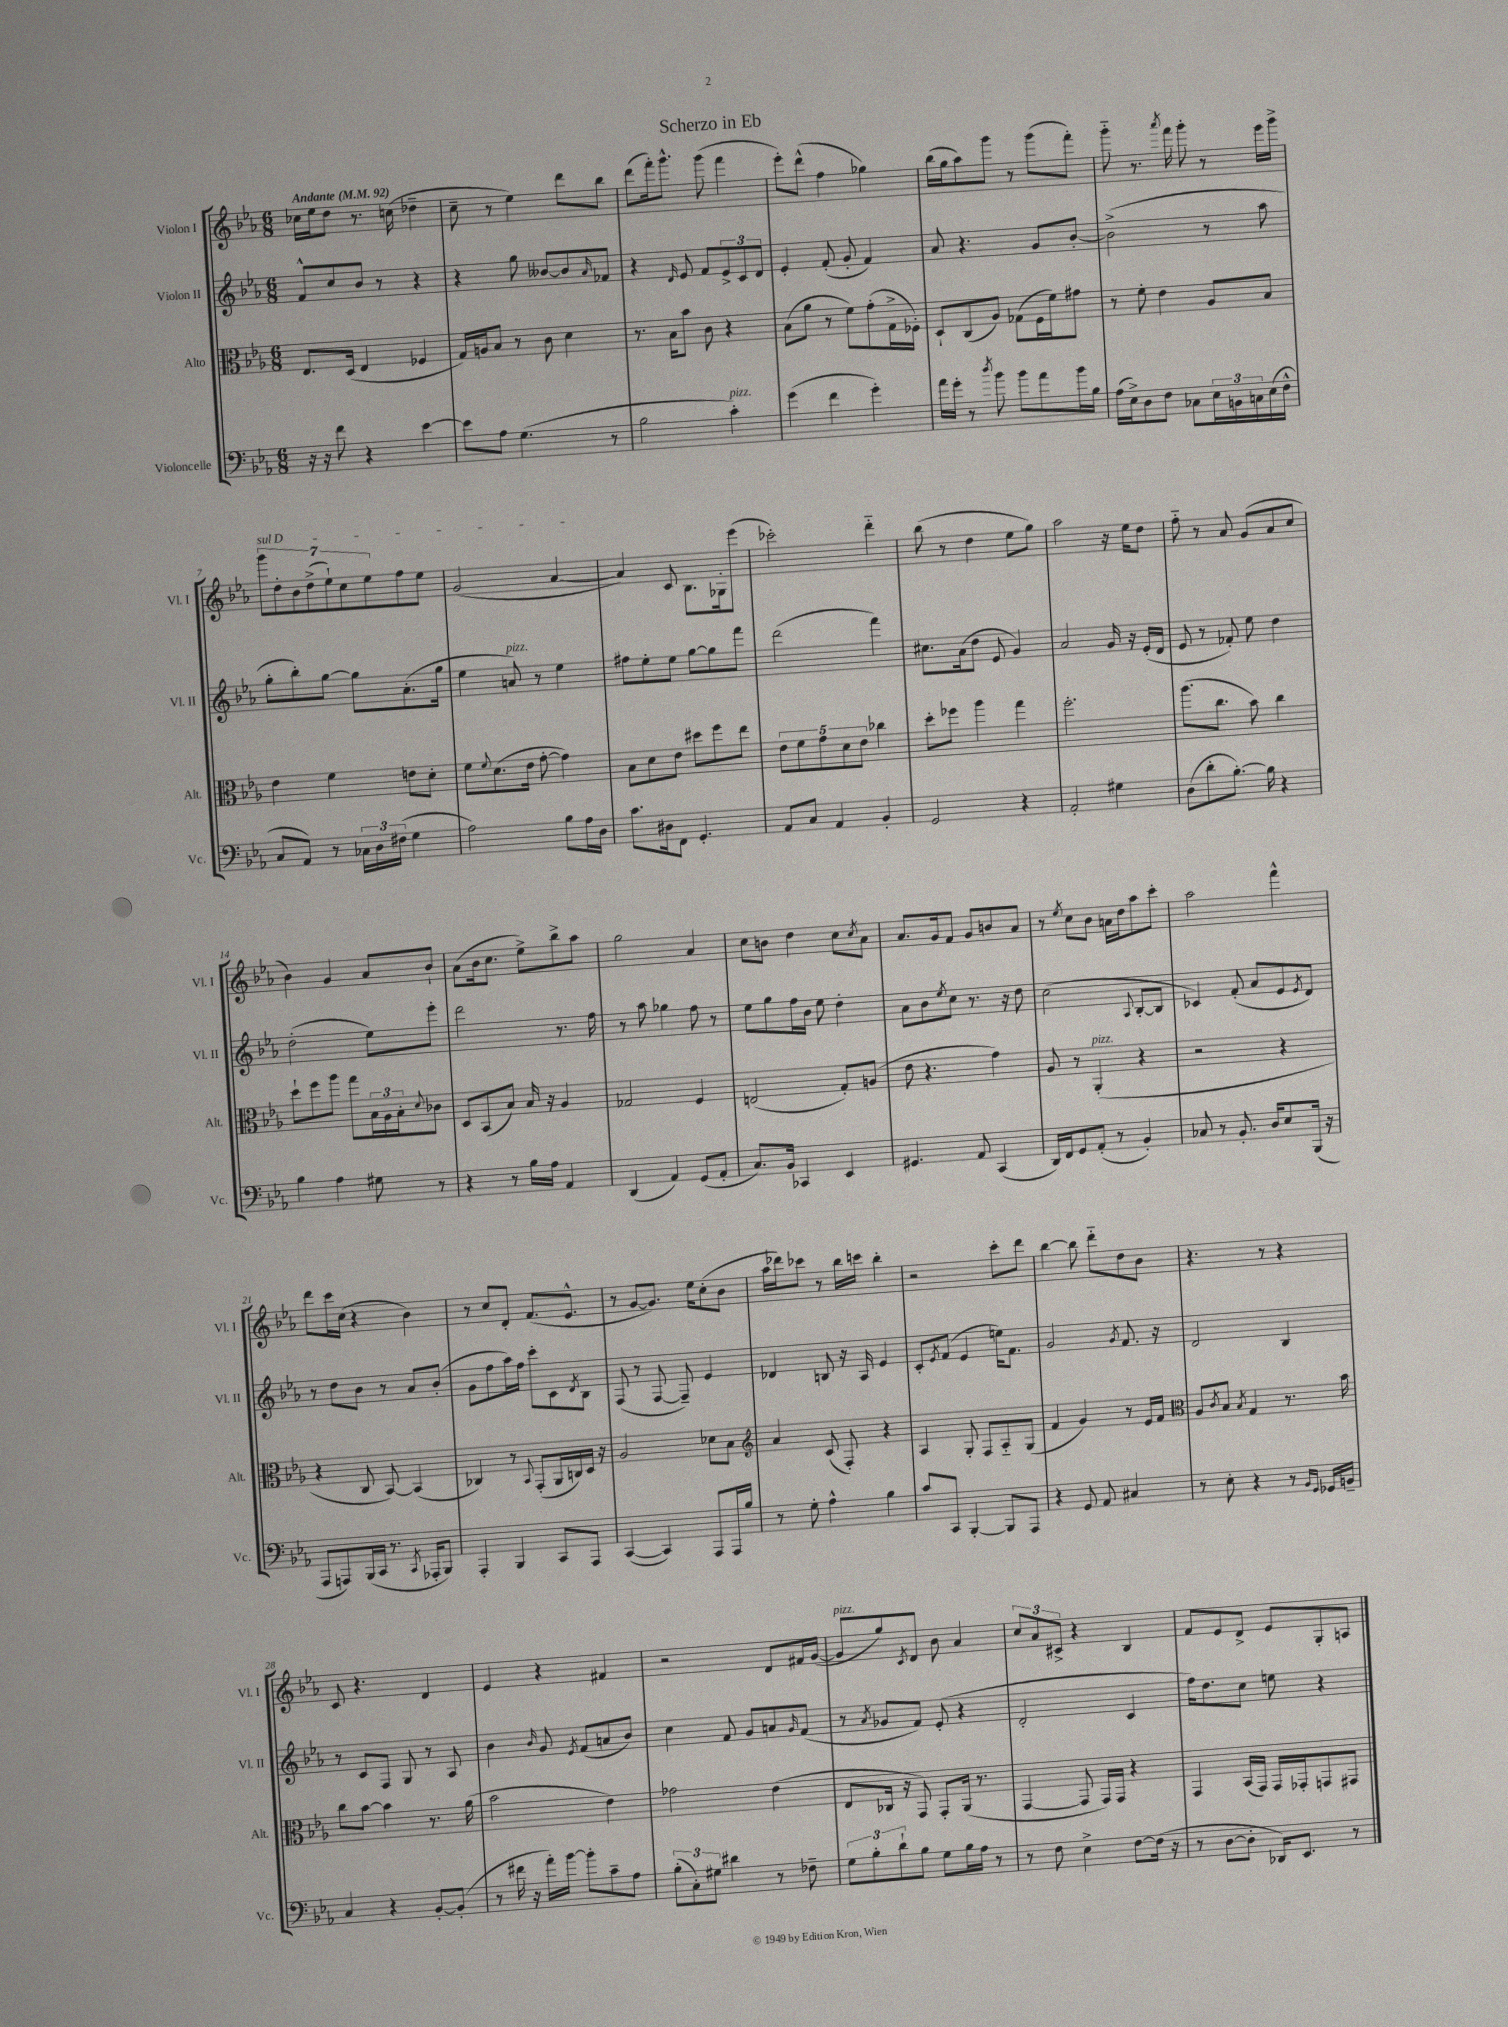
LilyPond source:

\header { title = "Scherzo in Eb" }
<<
\new StaffGroup <<
\new Staff = "s0" \with { instrumentName = "Violon I" shortInstrumentName = "Vl. I" } {
    \clef treble \key ees \major \numericTimeSignature \time 6/8 \tempo "Andante" 4 = 92
    ces''16 ees''16 d''8 r8. c''16( des''4-- |
    c''8-- r8 ees''4) d'''8 bes''8 |
    d'''8( f'''16-.) g'''8.-^ g'''8( f'''4 |
    ees'''8-.) d'''8-^( f''4 ges''4) |
    bes''16( g''16 aes''8) g'''8 r8 g'''8( f'''8-.) |
    g'''8-_ r8. \acciaccatura { aes'''8 } f'''16 g'''8-. r8 ees'''16 g'''16-> |
    \tuplet 7/4 { \once \override TextSpanner.bound-details.left.text = \markup { \italic "sul D" } g'''8\startTextSpan d''8-. bes'8 d''8->( ees''8-!) c''8 ees''8 } f''8 ees''8 |
    g'2( aes'4~\stopTextSpan |
    aes'4) c'8 bes8. ges16-. ees'''8( |
    ces'''2-.) d'''4-_ |
    bes''8( r8 d''4 ees''8 g''8) |
    aes''2 r16 ees''16 d''8 |
    f''8-_ r8 aes'8 g'8( aes'8 c''8 |
    bes'4) g'4 aes'8 bes'8-! |
    aes'8( bes'16 c''8. ees''8->) bes''8-> aes''8 |
    g''2 aes'4 |
    c''8 b'8 d''4 c''8 \acciaccatura { c''8 } aes'8 |
    aes'8. g'16 f'8 g'8 b'8 aes'8 |
    r8 \acciaccatura { ees''8 } c''8 bes'8 a'16 d''16 aes''8 c'''8-. |
    aes''2 f'''4-^ |
    d'''8 c'''16 c''16( r4 bes'4) |
    r8 c''8 d'8-. f'8.( ees'8.-^ |
    r8 g'8~ g'8.) ees''16 c''8-.( bes'8 |
    aes''16 des'''16) ces'''8 r8 bes''16 c'''16 bes''4-. |
    r2 c'''8-. d'''8 |
    bes''4~ bes''8 d'''8-_ d''8 bes'8 |
    r4. r8 r4 |
    c'8 r4. d'4 |
    ees'4 r4 fis'4 |
    r2 d'8 fis'16 g'16~( |
    g'8^\markup { \italic "pizz." } g''8) \acciaccatura { c'8 } d'8 bes'8 aes'4 |
    \tuplet 3/2 { c''8 aes'8 cis'8-> } r4 bes4 |
    f'8 ees'8 d'8-> ees'8 g8-. a8 \bar "|." |
}
\new Staff = "s1" \with { instrumentName = "Violon II" shortInstrumentName = "Vl. II" } {
    \clef treble \key ees \major \numericTimeSignature \time 6/8
    f'8-^ c''8 bes'8 r8 r4 |
    r4 g''8 beses'8~ beses'8 \grace { aes'16 } fes'8 |
    r4 \grace { d'16 } ees'8 f'8 \tuplet 3/2 { ees'8-> c'8 d'8 } |
    ees'4-. f'8-.( g'8-. f'4) |
    aes'8 r4. g'8 bes'8~-. |
    bes'2->( r8 aes''8 |
    g''8-. bes''8-.) g''8~ g''8 aes'8.-.( g''16 |
    ees''4 a'8^\markup { \italic "pizz." }) r8 ees''4 |
    fis''8 ees''8-. ees''8 g''8~ g''8 f'''8 |
    d'''2( f'''4) |
    cis''8. aes'16( d''8 ees'8 g'4) |
    aes'2 g'16 r16 ees'16-.( d'16 |
    ees'8 r8 fes'8-.) ees''8 d''4 |
    d''2-.( ees''8) ees'''8-. |
    d'''2 r8. f''16 |
    r8 aes''8 ges''4 f''8 r8 |
    ees''8 g''8 f''16 bes'16 ees''8 d''4-. |
    aes'8 bes'8 \acciaccatura { ees''8 } c''8 r8. r16 d''8 |
    c''2( \appoggiatura { aes8 } bes8~-. bes8 |
    ces'4) f'8-.( aes'8 ees'8 \acciaccatura { ees'8 } d'8) |
    r8 d''8 bes'8 r8 aes'8 bes'8-.( |
    g'8 f''8 aes''16) f''16 c'''8-. c'8 \acciaccatura { d'8 } bes8 |
    f8( r8 f8~ f8--) ees'4 |
    des'4 b8 r16 aes16 ees'4 |
    c'8-. \acciaccatura { ees'8 } f'8( ees'4 e''16) f'8. |
    g'2 \acciaccatura { g'8 } f'8. r16 |
    d'2 bes4 |
    r8 c'8 f8 g8 r8 aes8 |
    bes'4 \grace { bes'16 } g'8 \acciaccatura { ees'8 } f'8( a'8 bes'8) |
    c''4 f'8 g'8 a'8 \grace { g'16 } f'8( |
    r8 \acciaccatura { aes'8 } ges'8 f'8) ees'8-.( r4 |
    d'2-. c'4 |
    f''16) d''8. c''8 e''8 r4 \bar "|." |
}
\new Staff = "s2" \with { instrumentName = "Alto" shortInstrumentName = "Alt." } {
    \clef alto \key ees \major \numericTimeSignature \time 6/8
    ees8. d16( ees4 fes4 |
    g16) a16 bes8 r8 c'8 d'4 |
    r8. bes16 bes'8 c'8 r4 |
    bes8( aes'8 r8 f'8) g'8-.( g16-> fes16-.) |
    d8-! c8( aes8) ges8( f16 f'16) gis'8 |
    r8 f'8-. ees'4 aes8 bes8 |
    ees'4 f'4 e'8 d'8-. |
    f'8 \appoggiatura { f'8 } d'8.( ees'16 g'8~-. g'4) |
    bes8 d'8 ees'8 dis''8 f''8 ees''8 |
    \tuplet 5/4 { ees'8 f'8 g'8 d'8 ees'8 } ces''4 |
    d''8-. fes''8 aes''4 g''4 |
    f''2.-. |
    aes''8.( c''8. bes'8) c''4 |
    d''8-! f''8 aes''8 g''8 \tuplet 3/2 { bes16 aes16 bes16-. } \appoggiatura { d'8 } ces'8 |
    d8 bes,8( bes8) bes16 r16 aes4 |
    ges2 f4 |
    e2( g8-.) a8( |
    ees'8 r4. g'4) |
    aes8 r8 aes,4-.^\markup { \italic "pizz." }( r4 |
    r2 r4 |
    r4 c8 bes,8~) bes,4( |
    ces4) r8 \appoggiatura { bes,8 } g,8-.( aes,16 c16) d16 r16 |
    aes2 des'8 bes8 |
    \clef treble aes'4 c'8( f8-.) r4 |
    aes4 g8-. f8 aes8-_ g8( |
    f'4 g'4) r8 ees'16 f'16 |
    \clef alto aes8 \acciaccatura { c'8 } bes8 \acciaccatura { bes8 } g4 r8. bes'16 |
    c''8 bes'8~ bes'4 r8. aes'16( |
    bes'2 ees'4) |
    ges'2 ees'4( |
    ees8 ces16 r16 g,8) g,8-. aes,16( r8. |
    g,4~ g,8 g,16) g,16 r4 |
    g,4 bes,16( g,16) g,16 ges,16-. g,8 gis,8 \bar "|." |
}
\new Staff = "s3" \with { instrumentName = "Violoncelle" shortInstrumentName = "Vc." } {
    \clef bass \key ees \major \numericTimeSignature \time 6/8
    r16 r16 f'8 r4 ees'4~ |
    ees'8 aes8 g4.( r8 |
    bes2 c'4-.^\markup { \italic "pizz." }) |
    g'4( f'4 g'4-.) |
    aes'16 g'16-. r8 \acciaccatura { d''8 } bes'8 bes'8 aes'8 bes'16 bes16 |
    aes16( ees16->) d8 f8 ces8 \tuplet 3/2 { ees16 b,16 c16 } ees16( f16-^ |
    c8 aes,8) r8 \tuplet 3/2 { ces16 d16 fis16( } g4 |
    aes2) bes8 aes16 d16 |
    c'8. dis16 f,8 g,4.-. |
    aes,8 c8 aes,4 bes,4-. |
    g,2 r4 |
    aes,2-. gis4 |
    d8( d'8-. bes8.~-.) bes16 r4 |
    bes4 aes4 gis8 r8 |
    r4 r8 bes16 aes16 aes,4 |
    d,4( aes,4) g,8( aes,8-. |
    c8.) bes,16 ces,4 ees,4 |
    gis,4. aes,8 c,4( |
    d,16) f,16 g,8 aes,8-.( r8 bes,4-.) |
    ces8 r8 bes,8.-. d16 ees8 bes,,16( r16 |
    aes,,8 a,,8) bes,,16( c,16 r8. \acciaccatura { c,8 } aes,,16-. bes,,8) |
    aes,,4-. bes,,4 c,8 aes,,8 |
    c,4~( c,4) aes,,8 aes,,16 bes16 |
    r8 g8-. aes4-^ bes4 |
    c'8 c,8 bes,,4~-. bes,,8 aes,,8 |
    r4 g,8 aes,8 cis4 |
    r8 ees8-. r4 r8 \grace { bes,16 g,16 } ges,16 b,16-- |
    c4 r4 bes,8~-. bes,8-.( |
    r8 fis'16 r16 aes'16-.) bes'16~ bes'8-. c'8-- aes8 |
    \tuplet 3/2 { bes8-.( c8-.) gis8 } dis'4 r8 fes8-- |
    \tuplet 3/2 { g8 bes8-. d'8-! } bes8 g8 bes16 aes16 r8 |
    r8 f8 ees4-> f8~ f16( r16 |
    r8 d8~ d8-. des,16) ees,8. r8 \bar "|." |
}
>>
>>
